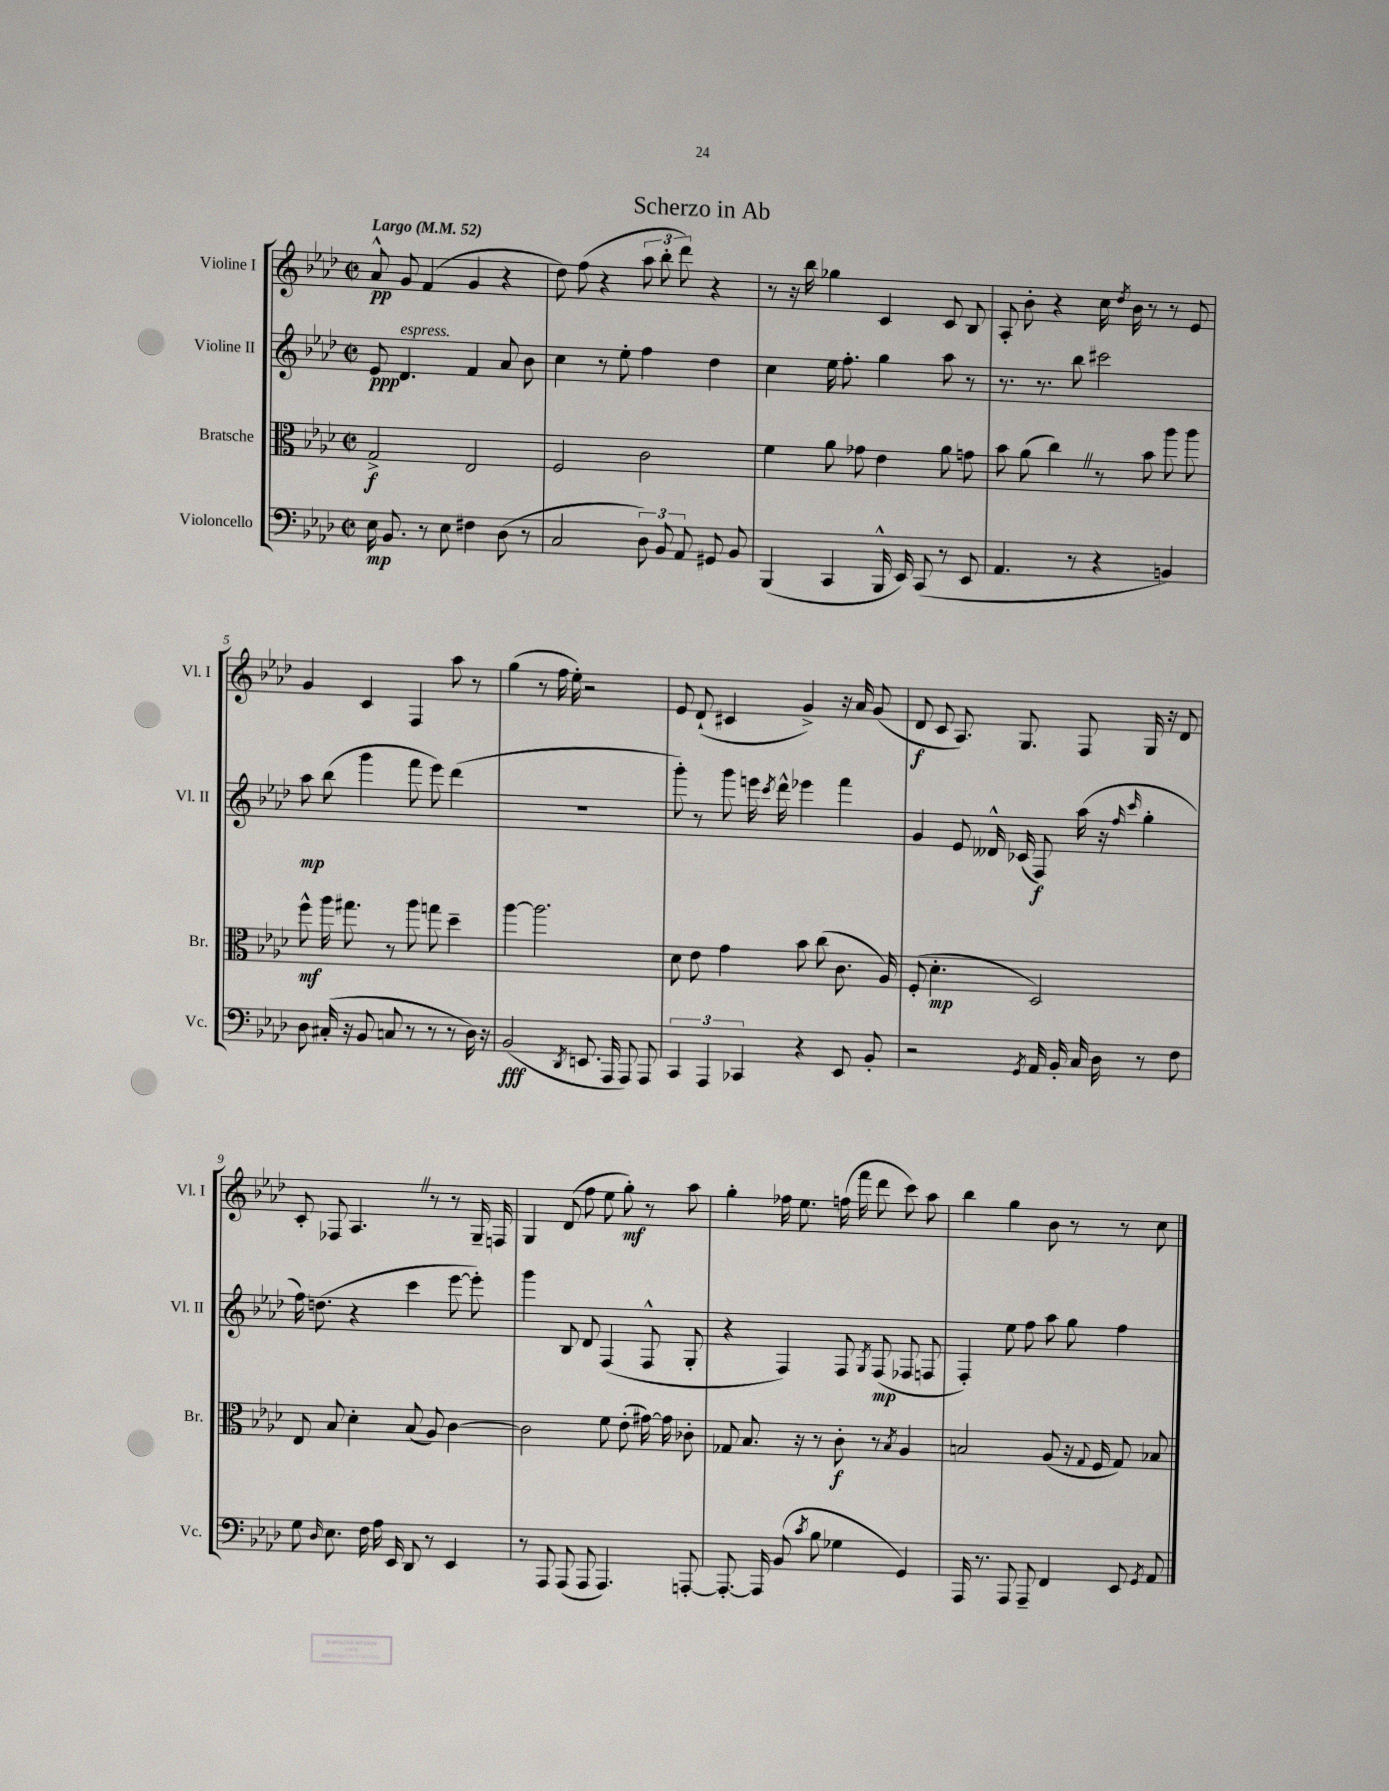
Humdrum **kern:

**kern	**kern	**kern	**kern
*staff4	*staff3	*staff2	*staff1
*clefF4	*clefC3	*clefG2	*clefG2
*k[b-e-a-d-]	*k[b-e-a-d-]	*k[b-e-a-d-]	*k[b-e-a-d-]
*M2/2	*M2/2	*M2/2	*M2/2
*met(c|)	*met(c|)	*met(c|)	*met(c|)
*MM52	*MM52	*MM52	*MM52
16E-	2G^	8e-	8a-^^
8.BB-	.	.	.
.	.	4.d-	8g
8r	.	.	(4f
8E-	.	.	.
4F#	2E-	4f	4g
(8D-	.	8a-	4r
8r	.	8b-	.
=	=	=	=
2C	2F	4cc	8dd-)
.	.	.	(8ff
.	.	8r	4r
.	.	8ee-'	.
12D-)	2c	4ff	12aa-
12BB-	.	.	12bb-'
12AA-	.	.	12ddd-)
8GG#	.	4dd-	4r
8BB-	.	.	.
=	=	=	=
(4BBB-	4f	4cc	8r
.	.	.	16r
.	.	.	16bb-
4CC	8a-	16ee-	4gg-
.	.	8.ff'	.
.	8g-	.	.
16BBB-^^	4e-	4gg	4c
16EE-)	.	.	.
(8CC	.	.	.
8r	8a-	8aa-	8c
8EE-	8g	8r	8B-
=	=	=	=
4.AA-	8b-	8.r	8A-'
.	(8a-	.	8b-'
.	.	8.r	.
.	4cc)	.	4r
8r	.	8bb-	.
4r	8r	2ccc#	16cc
.	.	.	8qdd-
.	.	.	16b-
.	8b-	.	8r
4BB)	8aa-	.	8r
.	8aa-	.	8e-
=	=	=	=
8D-	8ff^^	8aa-	4g
(16C#'	16aa-	(8bb-	.
16r	8.gg#	.	.
8BB-	.	4ggg	4c
8C	8r	.	.
8r	8aa-	8fff	4F
8r	8gg	8eee-)	.
8r	4dd-~	(4ddd-	8aa-
16D-)	.	.	8r
16r	.	.	.
=	=	=	=
(2BB-	[4aa-	1r	(4gg
.	2.aa-]	.	8r
.	.	.	16ff
.	.	.	16ee-')
8qDD-	.	.	.
8.EE	.	.	2r
16AAA-	.	.	.
8AAA-)	.	.	.
8AAA-	.	.	.
=	=	=	=
6CC	8d-	8ggg')	8e-
.	8e-	8r	(8d-`
6AAA-	.	.	.
.	4g	8ggg	4c#
6CC-	.	.	.
.	.	16eee	.
.	.	8qccc	.
.	.	16ddd-^^	.
4r	8b-	4eee-	4g^)
.	(8cc	.	.
8EE-	8.c	4fff	16r
.	.	.	16a-
8BB-'	.	.	(8g
.	16A-)	.	.
=	=	=	=
2r	(8F'	4g	8d-
.	4.d-'	.	8c
.	.	8e-	8.A-)
.	.	16d--^^	.
.	.	(16c-	8.G
8qGG	.	.	.
16AA-	2D-)	8F)	.
16BB-'	.	.	.
16C	.	(16aa-	8F
16D-	.	16r	.
.	.	16qqff	.
.	.	16qqccc	.
8r	.	4gg'	16G
.	.	.	16r
8F	.	.	8d-
=	=	=	=
8G	8E-	16ff)	8c'
.	.	(8.dd	.
16qqD-	.	.	.
8.E-	8B-	.	8F-
.	4d-'	4r	4.A-
16F	.	.	.
16A-	.	.	.
16EE-	.	.	.
8DD-	(8B-	4ccc	.
8r	8A-)	.	8r
4EE-	[4c	[8eee-	8r
.	.	8eee-'])	16G~
.	.	.	16F
=	=	=	=
8r	2c]	4ggg	4G
8AAA-	.	.	.
(8AAA-	.	8B-	(8d-
8AAA-	.	8d-	8ff
4.AAA-)	8f	(4F	8ee-
.	(8e-'	.	8gg')
.	[16g#)	8F^^	8r
.	16g#]	.	.
[8AAA'	8c-'	8G'	8aa-
=	=	=	=
8.AAA'_	8G-	4r	4gg'
.	8.B-	.	.
16AAA]	.	.	.
(8BB-	.	4F)	16ff-
.	16r	.	8.ee-
8qc	.	.	.
8B-	8r	.	.
4G-	8c'	8F	(16ff
.	.	.	16fff
.	.	8qG	.
.	8r	(8F	8ddd-
.	8qB-	.	.
4GG)	4A-	8F-	8ccc)
.	.	8F	8aa-
=	=	=	=
16AAA-	2B	4F')	4bb-
8.r	.	.	.
8AAA-	.	8ee-	4gg
8AAA-~	.	8ff	.
4FF	(8A-	8aa-	8b-
.	16r	8gg	8r
.	8qqG	.	.
.	16F	.	.
8EE-	8G)	4ff	8r
8qGG	.	.	.
8AA-	8B-	.	8cc
==	==	==	==
*-	*-	*-	*-
